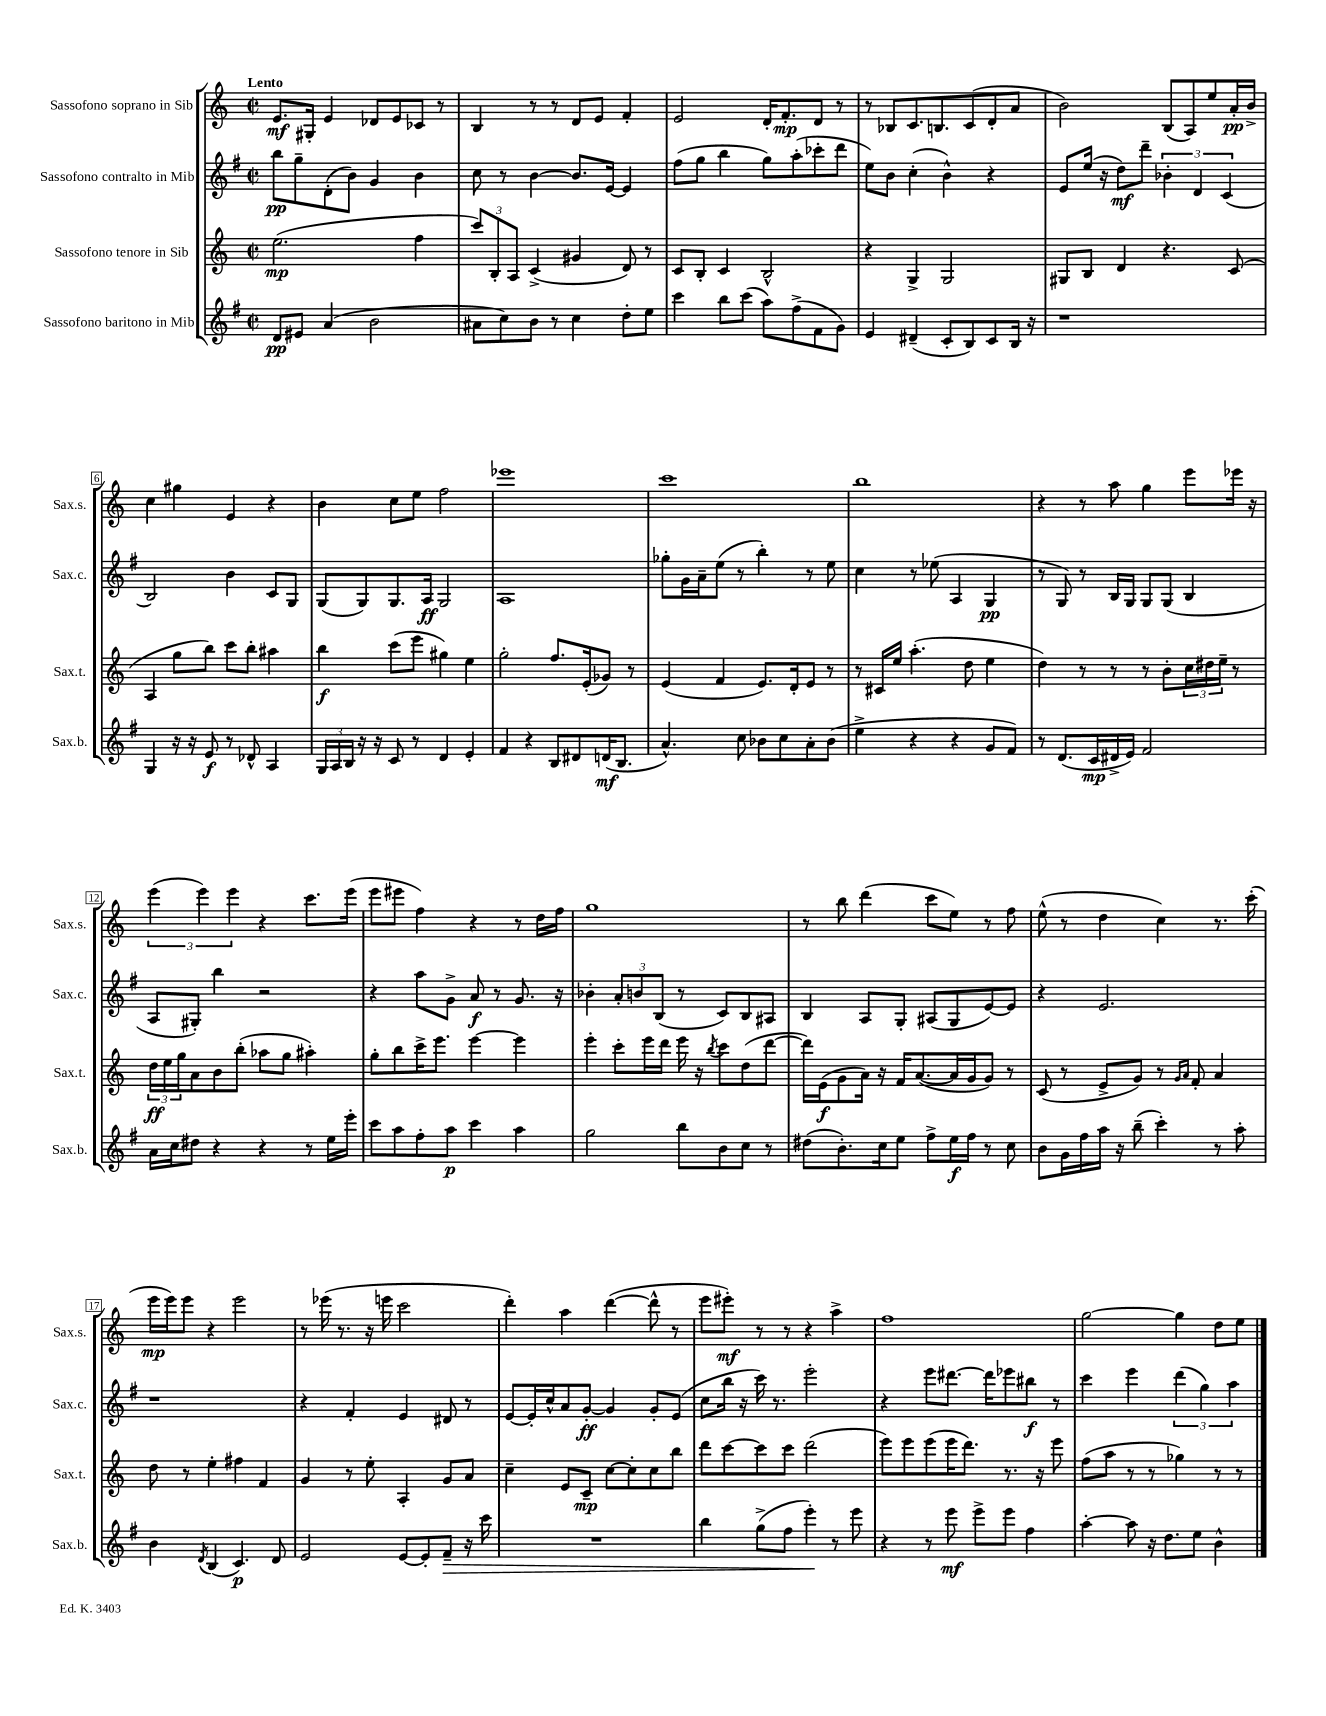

**kern	**kern	**kern	**kern
*staff4	*staff3	*staff2	*staff1
*clefG2	*clefG2	*clefG2	*clefG2
*k[f#]	*k[]	*k[f#]	*k[]
*M2/2	*M2/2	*M2/2	*M2/2
*met(c|)	*met(c|)	*met(c|)	*met(c|)
8d	(2.ee	8bb	8.e
8e#	.	8gg~	.
.	.	.	16G#'
(4a	.	(8d'	4e
.	.	8b)	.
2b	.	4g	8d-
.	.	.	8e
.	4ff	4b	8c-
.	.	.	8r
=	=	=	=
8a#	12ccc)	8cc	4B
.	12B'	.	.
8cc)	.	8r	.
.	12A	.	.
8b	(4c^	[4b	8r
8r	.	.	8r
4cc	4g#	8.b]	8d
.	.	.	8e
.	.	[16e	.
8dd'	8d)	4e]	4f'
8ee	8r	.	.
=	=	=	=
4ccc	8c	(8ff#	2e
.	8B'	8gg	.
8bb	4c	4bb	.
(8ccc	.	.	.
8aa)	2B^^	8gg)	16d'
.	.	.	8.f'
(8ff#^	.	(8aa'	.
8f#	.	8ccc-'	8d
8g)	.	8ddd	8r
=	=	=	=
4e	4r	8ee)	8r
.	.	8b	8B-
(4d#~	4G^	(4cc'	8.c
.	.	.	8.B
8c'	2G	4b^^)	.
8B)	.	.	(8c
8c	.	4r	8d'
16B	.	.	8a
16r	.	.	.
=	=	=	=
1r	8G#	8e	2b)
.	8B	(16ee	.
.	.	16r	.
.	4d	8dd)	.
.	.	8ddd~	.
.	4.r	6b-'	(8B
.	.	.	8A)
.	.	6d	.
.	.	.	8ee
.	.	(6c	.
.	(8c	.	16a'
.	.	.	16b^
=	=	=	=
4G	4A	2B)	4cc
16r	8gg	.	4gg#
16r	.	.	.
8e	8bb)	.	.
8r	8ccc	4b	4e
8d-^^	8bb'	.	.
4A	4aa#	8c	4r
.	.	8G	.
=	=	=	=
24G	4bb	(8G	4b
24A	.	.	.
24B	.	.	.
16r	.	8G)	.
16r	.	.	.
8c	(8ccc	8.G	8cc
8r	8eee	.	8ee
.	.	16A	.
4d	4gg#)	2G	2ff
4e'	4ee	.	.
=	=	=	=
4f#	2gg'	1A	1eee-
4r	.	.	.
8B	8.ff	.	.
8d#	.	.	.
.	(16e'	.	.
(16d	8g-)	.	.
8.B	.	.	.
.	8r	.	.
=	=	=	=
4.a^^)	(4e	8gg-'	1ccc
.	.	16g	.
.	.	16a~	.
.	4f	(8ee	.
8cc	.	8r	.
8b-	8.e)	4bb')	.
8cc	.	.	.
.	16d'	.	.
8a'	8e	8r	.
(8b-	8r	8ee	.
=	=	=	=
4ee^	8r	4cc	1bb
.	16c#	.	.
.	16ee	.	.
4r	(4.aa'	8r	.
.	.	(8ee-	.
4r	.	4A	.
.	8dd	.	.
8g	4ee	4G	.
8f#)	.	.	.
=	=	=	=
8r	4dd)	8r	4r
(8.d	.	8G)	.
.	8r	8r	8r
16c	.	.	.
16d#^	8r	16B	8aa
16e)	.	16G	.
2f#	8r	8G	4gg
.	8b'	(8G	.
.	24cc	4B	8eee
.	24dd#	.	.
.	24ee~	.	.
.	8r	.	16eee-
.	.	.	16r
=	=	=	=
16a	24dd	8A	(6eee
.	24ee	.	.
16cc	.	.	.
.	24gg	.	.
8dd#	8a	8G#')	.
.	.	.	6eee)
4r	8b	4bb	.
.	.	.	6eee
.	(8bb'	.	.
4r	8aa-	2r	4r
.	8gg	.	.
8r	4aa#')	.	8.ccc
16ee	.	.	.
16eee'	.	.	(16eee
=	=	=	=
8ccc	8gg'	4r	8eee
8aa	8bb	.	8eee#
8ff#'	16ccc^	8aa	4ff)
.	8.eee	.	.
8aa	.	8g^	.
4ccc	[4eee	8a	4r
.	.	8r	.
4aa	4eee]	8.g	8r
.	.	.	16dd
.	.	16r	16ff
=	=	=	=
2gg	4eee'	4b-'	1gg
.	8ccc'	12a'	.
.	.	12b	.
.	16eee	.	.
.	.	(12B	.
.	16ddd	.	.
8bb	16eee	8r	.
.	16r	.	.
.	8qbb	.	.
8b	8ccc	8c)	.
8cc	(8dd	8B	.
8r	[8ddd	8A#	.
=	=	=	=
(8dd#	16ddd])	4B	8r
.	(16e	.	.
8.b')	8g	.	8bb
.	16a)	8A	(4ddd
16cc	16r	.	.
8ee	16f	8G'	.
.	([8.a	.	.
8ff#^	.	(8A#	8ccc
16ee	16a]	8G	8ee)
16ff#	16g	.	.
8r	8g)	[8e)	8r
8cc	8r	8e]	8ff
=	=	=	=
8b	(8c	4r	(8ee^^
16g	8r	.	8r
16ff#	.	.	.
16aa	8e^	2.e	4dd
16r	.	.	.
(8bb~	8g)	.	.
4ccc')	8r	.	4cc)
.	16qqg	.	.
.	16qqa	.	.
.	8f'	.	.
8r	4a	.	8.r
8aa'	.	.	.
.	.	.	(16ccc'
=	=	=	=
4b	8dd	1r	16eee
.	.	.	16eee)
.	8r	.	8eee
8qd	.	.	.
(4B	4ee'	.	4r
4.c)	4ff#	.	2eee
.	4f	.	.
8d	.	.	.
=	=	=	=
2e	4g	4r	8r
.	.	.	(16eee-
.	.	.	8.r
.	8r	4f#'	.
.	8ee'	.	16r
.	.	.	16eee
[8e	4A'	4e	2ccc
8e']	.	.	.
8f#~	8g	8d#	.
16r	8a	8r	.
16ccc	.	.	.
=	=	=	=
1r	4cc~	[8e	4ddd')
.	.	16e']	.
.	.	16cc^^	.
.	8e	8a	4aa
.	8c~	[8g'	.
.	[8cc	4g]	([4ddd
.	8cc']	.	.
.	8cc	8g'	8ddd^^]
.	8bb	(8e	8r
=	=	=	=
4bb	8ddd	8cc	8eee
.	[8ccc	16bb	8eee#')
.	.	16r	.
(8gg^	8ccc]	16ccc)	8r
.	.	8.r	.
8ff#	8ccc	.	8r
4eee')	(2ddd	2eee'	4r
8r	.	.	4aa^
8eee	.	.	.
=	=	=	=
4r	8eee)	4r	1ff
.	8eee	.	.
8r	(8eee	8eee	.
8eee	16eee	[8.ddd#	.
.	8.ddd)	.	.
8eee^	.	.	.
.	.	16ddd#]	.
8eee	8.r	8eee-	.
4ff#	.	8bb#	.
.	16r	.	.
.	8eee	8r	.
=	=	=	=
[4aa'	(8ff	4ccc	[2gg
.	8aa	.	.
8aa]	8r	4eee	.
16r	8r	.	.
8.dd	.	.	.
.	4gg-)	(6ddd	4gg]
8ee	.	.	.
.	.	6gg)	.
4b^^	8r	.	8dd
.	.	6aa	.
.	8r	.	8ee
==	==	==	==
*-	*-	*-	*-
